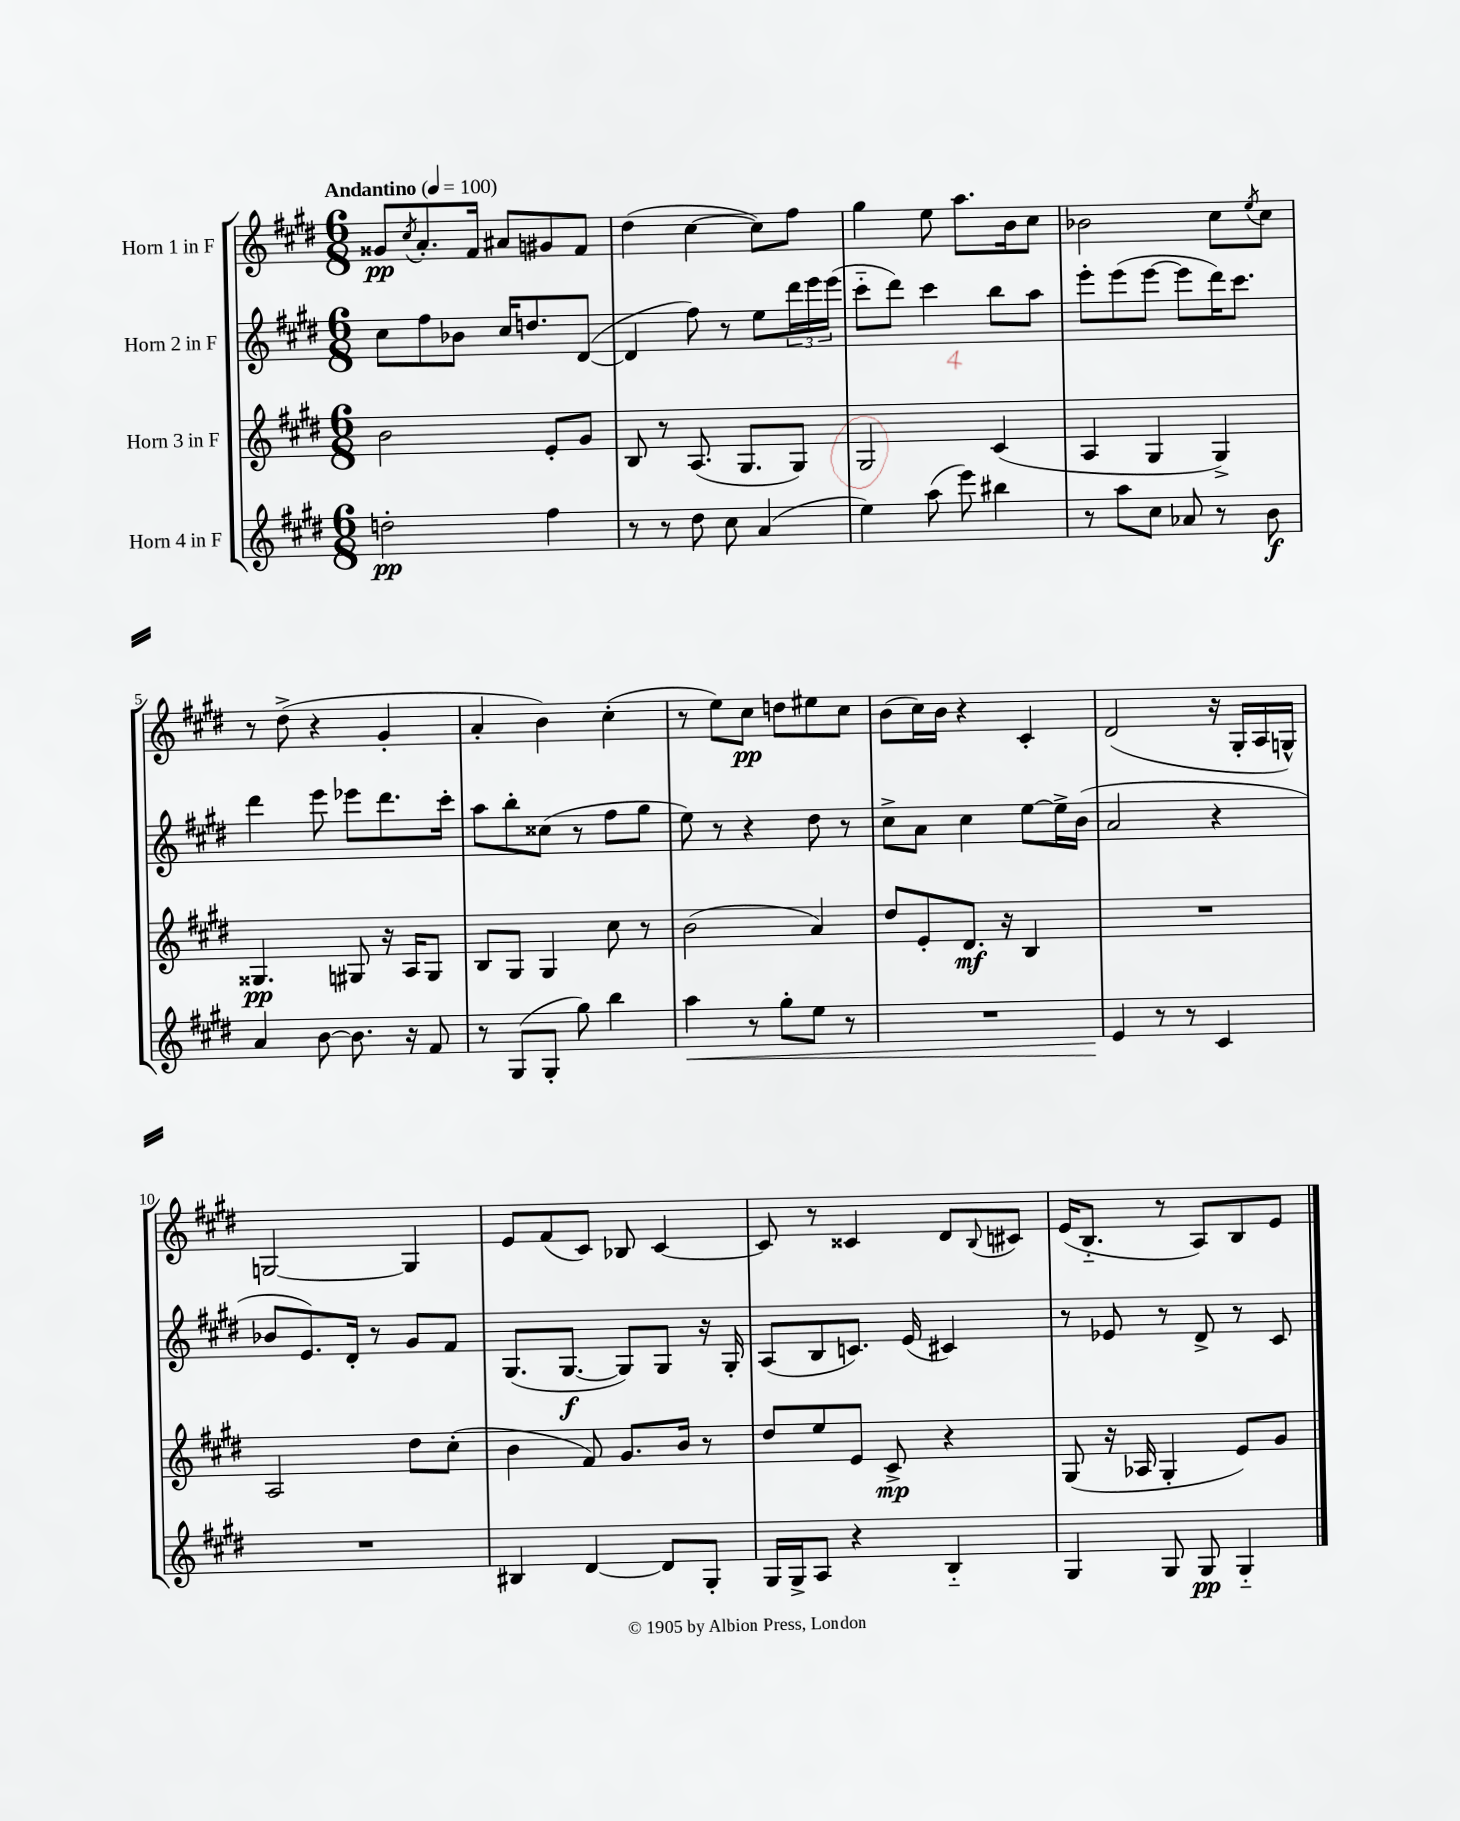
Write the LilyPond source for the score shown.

<<
\new StaffGroup <<
\new Staff = "s0" \with { instrumentName = "Horn 1 in F" } {
    \clef treble \key e \major \numericTimeSignature \time 6/8 \tempo "Andantino" 4 = 100
    gisis'8\pp \acciaccatura { cis''8 } a'8.-. fis'16 ais'8 gis'8 fis'8 |
    dis''4( cis''4~ cis''8) fis''8 |
    gis''4 e''8 a''8. b'16 cis''8 |
    bes'2 cis''8 \acciaccatura { e''8 } cis''8 |
    r8 dis''8->( r4 gis'4-. |
    a'4-. b'4) cis''4-.( |
    r8 e''8) cis''8\pp d''8 eis''8 cis''8 |
    b'8( cis''16) b'16 r4 cis'4-. |
    dis'2( r16 gis16-. a16 g16-^) |
    g2~ g4 |
    e'8 fis'8( cis'8) bes8 cis'4~ |
    cis'8 r8 cisis'4 dis'8 \appoggiatura { b8 } cis'8 |
    e'16( b8.-_ r8 a8) b8 e'8 \bar "|." |
}
\new Staff = "s1" \with { instrumentName = "Horn 2 in F" } {
    \clef treble \key e \major \numericTimeSignature \time 6/8
    cis''8 fis''8 bes'8 cis''16 d''8. dis'8~( |
    dis'4 fis''8) r8 e''8 \tuplet 3/2 { dis'''16 e'''16 e'''16( } |
    cis'''8-_ dis'''8) cis'''4 b''8 a''8 |
    e'''8-. e'''8( e'''8~ e'''8 dis'''16) cis'''8. |
    dis'''4 e'''8 ees'''8 dis'''8. cis'''16-. |
    a''8 b''8-. cisis''8( r8 fis''8 gis''8 |
    e''8) r8 r4 dis''8 r8 |
    cis''8-> a'8 cis''4 e''8~ e''16-> b'16( |
    a'2 r4 |
    bes'8 e'8.) dis'16-. r8 gis'8 fis'8 |
    gis8.( gis8.~\f gis8) gis8 r16 gis16-. |
    a8( b8 c'8.) e'16( cis'4) |
    r8 ees'8 r8 dis'8-> r8 cis'8 \bar "|." |
}
\new Staff = "s2" \with { instrumentName = "Horn 3 in F" } {
    \clef treble \key e \major \numericTimeSignature \time 6/8
    b'2 e'8-. gis'8 |
    b8 r8 a8.( gis8. gis8) |
    gis2 cis'4( |
    a4 gis4 gis4->) |
    gisis4.\pp gis8 r16 a16 gis8 |
    b8 gis8 gis4 cis''8 r8 |
    b'2( a'4) |
    dis''8 e'8-. dis'8.\mf r16 b4 |
    R2. |
    a2 dis''8 cis''8-.( |
    b'4 fis'8) gis'8. b'16 r8 |
    dis''8 e''8 e'8 cis'8->\mp r4 |
    gis8( r16 aes16 gis4-. e'8) gis'8 \bar "|." |
}
\new Staff = "s3" \with { instrumentName = "Horn 4 in F" } {
    \clef treble \key e \major \numericTimeSignature \time 6/8
    d''2-.\pp fis''4 |
    r8 r8 dis''8 cis''8 a'4( |
    e''4) a''8( e'''8) bis''4 |
    r8 a''8 cis''8 aes'8 r8 b'8\f |
    a'4 b'8~ b'8. r16 fis'8 |
    r8 gis8( gis8-. gis''8) b''4 |
    a''4\< r8 gis''8-. e''8 r8 |
    R2. |
    e'4\! r8 r8 cis'4 |
    R2. |
    bis4 dis'4~ dis'8 gis8-. |
    gis16 gis16-> a8 r4 b4-_ |
    gis4 gis8 gis8\pp gis4-_ \bar "|." |
}
>>
>>
